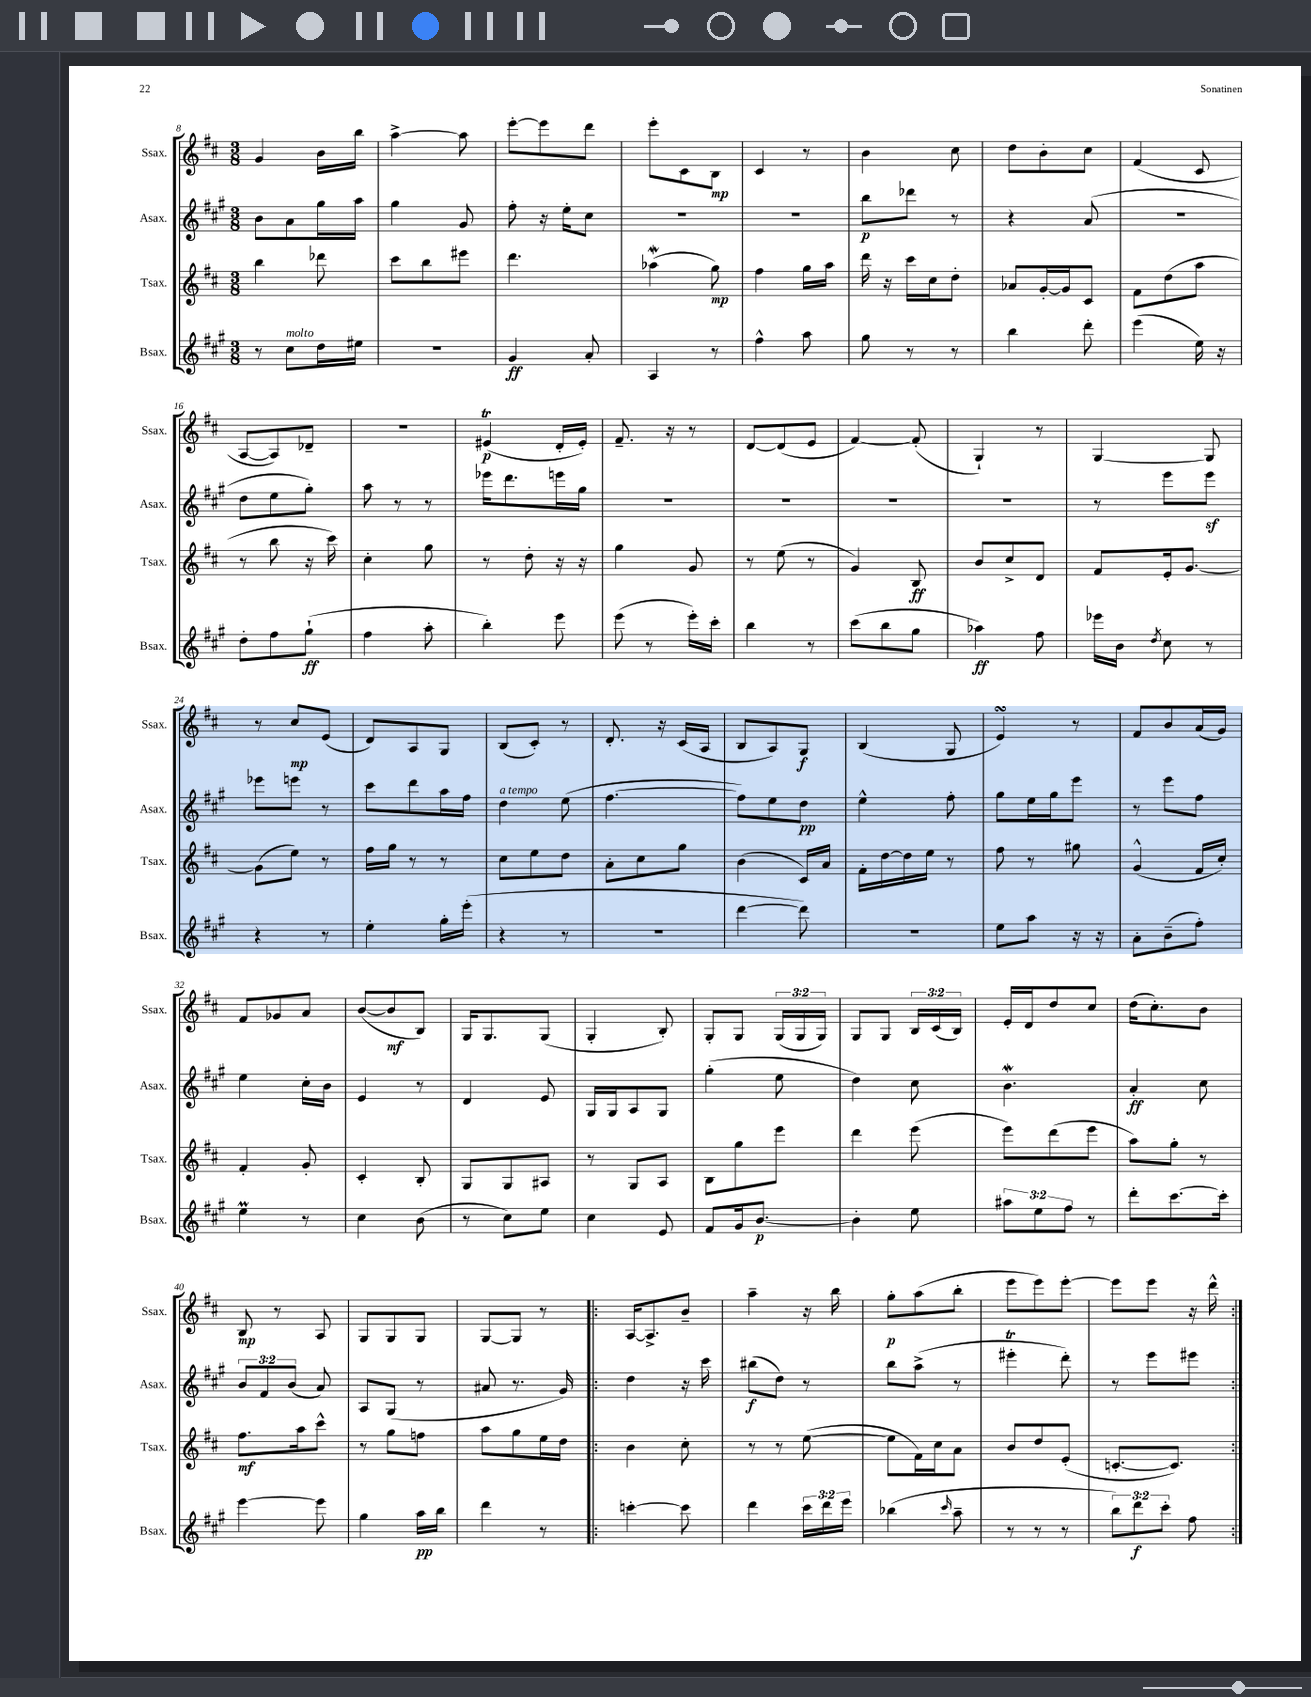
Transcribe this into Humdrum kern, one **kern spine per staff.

**kern	**kern	**kern	**kern
*staff4	*staff3	*staff2	*staff1
*clefG2	*clefG2	*clefG2	*clefG2
*k[f#c#g#]	*k[f#c#]	*k[f#c#g#]	*k[f#c#]
*M3/8	*M3/8	*M3/8	*M3/8
8r	4bb\	8b\L	4g/
8cc#\L	.	8a\	.
16dd\L	8ddd-\	16gg#\L	16b\LL
16ee#\JJ	.	16aa\JJ	16bb\JJ
=	=	=	=
4.r	8ccc#\L	4gg#\	[4aa^\
.	8bb\	.	.
.	8eee#\J	8g#/	8aa\]
=	=	=	=
4g#/	4.ddd\	8ff#'\	[8eee'\L
.	.	16r	8eee\]
.	.	16ee'\LK	.
8a'/	.	8cc#\J	8ddd\J
=	=	=	=
4A/	(4aa-\	4.r	8eee'\L
.	.	.	8c#\
8r	8gg\)	.	8B\J
=	=	=	=
4ff#^^\	4ff#\	4.r	4c#/
8aa\	16gg\LL	.	8r
.	16aa\JJ	.	.
=	=	=	=
8gg#\	16ddd\	8bb\L	4b\
.	16r	.	.
8r	16ccc#\LL	8ddd-\J	.
.	16cc#\J	.	.
8r	8dd'\J	8r	8cc#\
=	=	=	=
4bb\	8a-/L	4r	8dd\L
.	[16g'/L	.	8b'\
.	16g/]J	.	.
8ddd'\	8c#/J	(8a/	8cc#\J
=	=	=	=
(4eee\	8f#\L	4.r	(4f#/
.	(8dd\	.	.
16ee\)	8aa\J	.	8c#/
16r	.	.	.
=	=	=	=
8dd'\L	8r	8dd\L	[8A/L
8ff#\	8bb\	8ee\	8A/])
(8gg#`\J	16r	8gg#'\J)	8d-~/J
.	16ccc#\)	.	.
=	=	=	=
4ff#\	4cc#'\	8aa\	4.r
.	.	8r	.
8aa'\	8gg\	8r	.
=	=	=	=
4bb'\)	8r	16eee-\LK	(4e#/
.	.	8.ddd\	.
.	8dd'\	.	.
8eee\	16r	16eee\L	16d'/LL
.	16r	16gg#\JJ	16e#'/JJ)
=	=	=	=
(8eee\	4gg\	4.r	8.f#~/
8r	.	.	.
.	.	.	16r
16eee'\LL)	8g/	.	8r
16ccc#'\JJ	.	.	.
=	=	=	=
4bb\	8r	4.r	[8d/L
.	(8ee\	.	(8d/]
8r	8r	.	8e/J
=	=	=	=
(8ccc#\L	4g/)	4.r	[4f#/)
8bb\	.	.	.
8gg#\J	8B/	.	(8f#'/]
=	=	=	=
4aa-\)	8b/L	4.r	4G`/)
.	8cc#^/	.	.
8ff#\	8d/J	.	8r
=	=	=	=
16eee-\LL	8f#/L	8r	[4G/
16b\JJ	.	.	.
8qdd/	.	.	.
8cc#\	16e'/k	8eee\L	.
.	[8.g/J	.	.
8r	.	8eee\J	8G/]
=	=	=	=
4r	(8g\]L	8eee-\L	8r
.	8ee\J)	8eee\J	8cc#/L
8r	8r	8r	(8e/J
=	=	=	=
4ee'\	16ff#\LL	8ccc#\L	8d/L)
.	16gg\JJ	.	.
.	8r	8ddd\	8A/
16gg#'\LL	8r	16aa\L	8G/J
(16eee'\JJ	.	16ff#\JJ	.
=	=	=	=
4r	8cc#\L	4dd\	(8B/L
.	8ee\	.	8c#'/J)
8r	8dd\J	(8ee\	8r
=	=	=	=
4.r	8a'\L	[4.ff#\	8.d'/
.	8cc#\	.	.
.	.	.	16r
.	8gg\J	.	(16c#/LL
.	.	.	16A/JJ
=	=	=	=
[4ddd\	(4b\	8ff#\]L)	8B/L
.	.	8ee\	8A/)
8ddd\])	16c#/LL)	8dd\J	8G/J
.	16a/JJ	.	.
=	=	=	=
4.r	16f#'\LL	4ee^^\	(4B/
.	[16dd\	.	.
.	16dd\]	.	.
.	16ee\JJ	.	.
.	8r	8ff#'\	8G/
=	=	=	=
8ee\L	8ff#\	8gg#\L	4e/)
8aa\J	8r	16ee\L	.
.	.	16gg#\J	.
16r	8gg#\	8eee\J	8r
16r	.	.	.
=	=	=	=
8a'\L	(4g^^/	8r	8f#/L
(8b~\	.	8eee\L	8b/
8ff#'\J)	16f#/LL	8ff#\J	(16a/L
.	16cc#'/JJ)	.	16g/JJ)
=	=	=	=
4ee\	4f#'/	4ee\	8f#/L
.	.	.	8g-/
8r	8g'/	16cc#'\LL	8a/J
.	.	16b\JJ	.
=	=	=	=
4cc#\	4c#'/	4e/	([8b/L
.	.	.	8b/]
(8b\	8B'/	8r	8B/J)
=	=	=	=
8r	8G/L	4d/	16G/LK
.	.	.	8.G/
8cc#\L)	8G/	.	.
8ee\J	8A#/J	8e/	(8G/J
=	=	=	=
4cc#\	8r	16G#/LL	4G'/
.	.	16G#/J	.
.	8G/L	8A/	.
8e/	8A/J	8G#/J	8B'/)
=	=	=	=
8f#/L	8B\L	(4gg#'\	8G'/L
16g#/k	8gg\	.	8G/J
[8.b/J	.	.	.
.	8eee\J	8ee\	(24G/LL
.	.	.	24G/
.	.	.	24G/JJ)
=	=	=	=
4b'\]	4ddd\	4dd\)	8G/L
.	.	.	8G/J
8ee\	(8eee\	8cc#\	24B/LL
.	.	.	(24c#/
.	.	.	24B/JJ)
=	=	=	=
12aa#\L	8eee\L)	4.b\	16e'/LL
.	.	.	16d/J
12ee\	.	.	.
.	(8ddd\	.	8dd/
12ff#\J	.	.	.
8r	8eee\J	.	8cc#/J
=	=	=	=
8ddd'\L	8aa\L)	4a'/	(16dd\LK
.	.	.	8.cc#'\)
[8.ccc#\	8gg'\J	.	.
.	8r	8cc#\	8b\J
16ccc#'\]Jk	.	.	.
=	=	=	=
[4eee\	8.ff#\L	12b/L	8B/
.	.	12f#/	.
.	.	.	8r
.	.	(12b/J	.
.	16aa\k	.	.
8eee\]	8ccc#^^\J	8a/)	8A/
=	=	=	=
4gg#\	8r	8A/L	8G/L
.	8gg\L	(8G#/J	8G/
16aa\LL	8ff\J	8r	8G/J
16bb\JJ	.	.	.
=	=	=	=
4ddd\	8aa\L	8a#/	[8G/L
.	8gg\	8.r	8G/]J
8r	16ee\L	.	8r
.	16dd\JJ	16g#/)	.
=!|:	=!|:	=!|:	=!|:
[4ccc'\	4b\	4dd\	[16A/LK
.	.	.	8.A^/]
8ccc\]	8cc#'\	16r	8b~/J
.	.	16ccc#\	.
=	=	=	=
4ddd\	8r	(8bb#\L	4aa~\
.	8r	8dd\J)	.
24ccc#\LL	([8ee\	8r	16r
24ddd\	.	.	.
.	.	.	16bb\
24eee\JJ	.	.	.
=	=	=	=
(4bb-\	8ee\]L	8bb\L	8gg'\L
.	16f#\L)	(8aa^\J	(8aa\
.	16cc#\J	.	.
16qqccc#/	.	.	.
8aa~\	8a\J	8r	8bb'\J
=	=	=	=
8r	8b/L	4eee#'\	8eee\L
8r	8dd/	.	8eee\)
8r	(8e'/J	8ddd'\)	[8eee'\J
=	=	=	=
12bb\L)	[8.c'/L	8r	8eee\]L
12ddd\	.	.	.
.	.	8eee\L	8eee\J
12ccc#'\J	.	.	.
.	8.c/]J)	.	.
8ff#\	.	8eee#\J	16r
.	.	.	16ddd^^\
==:|!	==:|!	==:|!	==:|!
*-	*-	*-	*-
